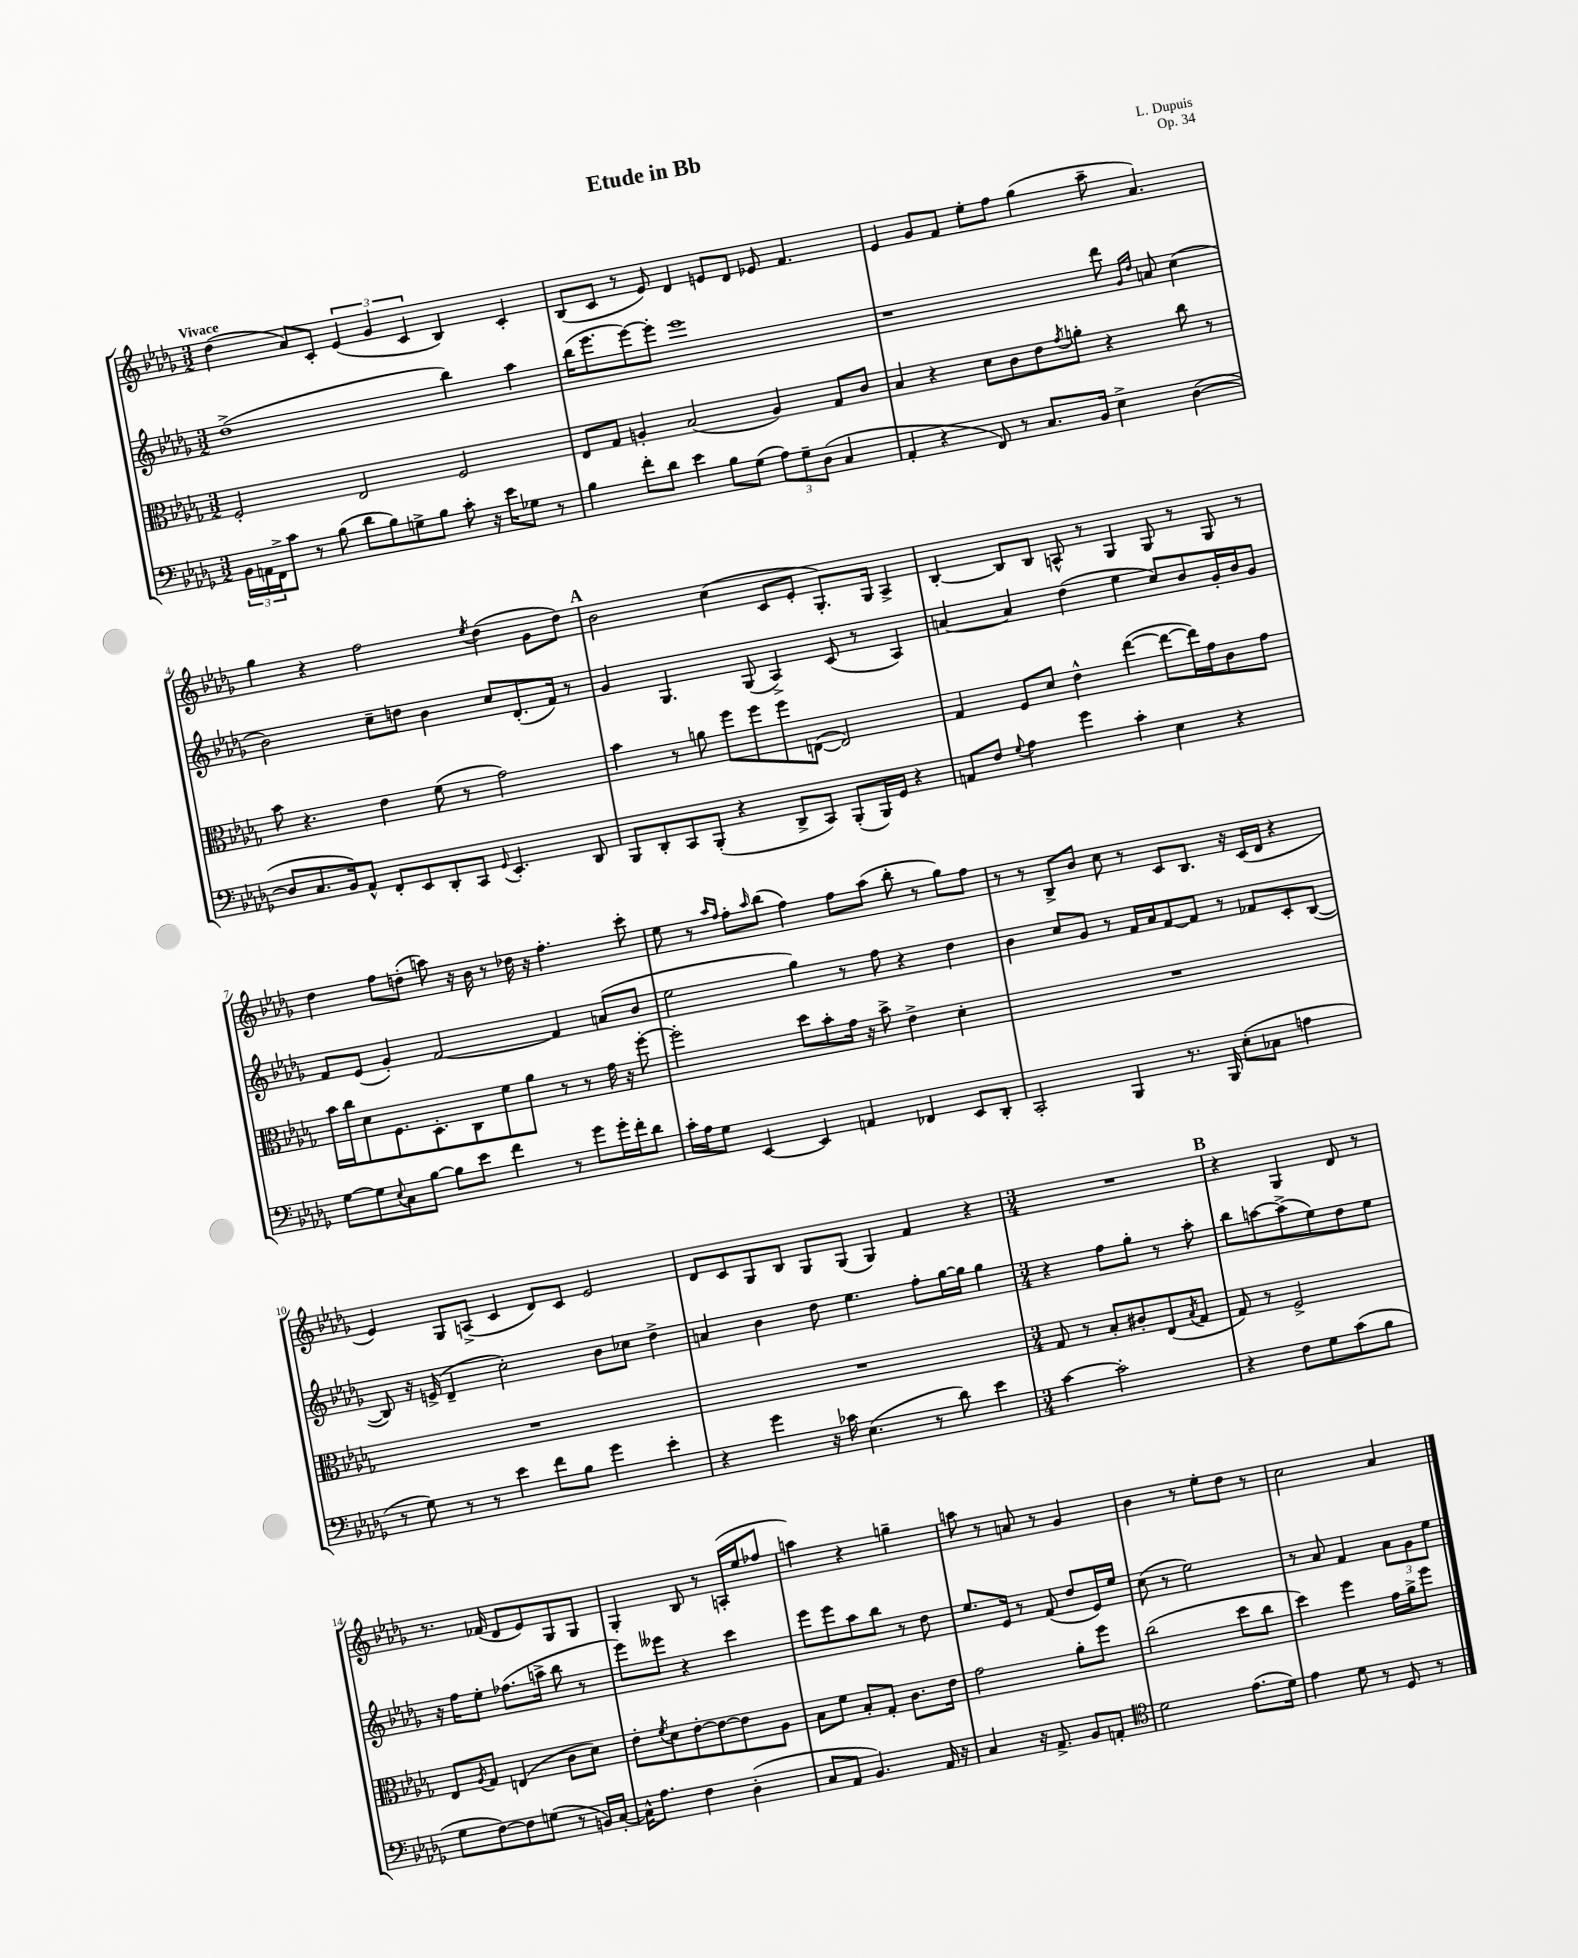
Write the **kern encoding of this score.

**kern	**kern	**kern	**kern
*staff4	*staff3	*staff2	*staff1
*clefF4	*clefC3	*clefG2	*clefG2
*k[b-e-a-d-g-]	*k[b-e-a-d-g-]	*k[b-e-a-d-g-]	*k[b-e-a-d-g-]
*M3/2	*M3/2	*M3/2	*M3/2
24BB-	2F'	(1dd-^	(4dd-
24AA	.	.	.
24FF^	.	.	.
8c	.	.	.
8r	.	.	8a-)
(8B-	.	.	8c'
8d-	2E-	.	(6e-
8B-)	.	.	.
.	.	.	6g-
8G^	.	.	.
.	.	.	6c
8B-	.	.	.
8c'	2F	4bb-)	4B-)
16r	.	.	.
16e-	.	.	.
8G-	.	4aa-	4c'
8r	.	.	.
=	=	=	=
4B-	8E-	(16bb-	(8B-
.	.	8.eee-	.
.	8G-	.	8c
8f'	4A'	[8eee-)	8r
8d-	.	8eee-']	8e-)
4e-	(2B-	1eee-	4d-
8B-	.	.	8e
(8G-	.	.	8d-
12A-)	4A)	.	8e-
12G-~	.	.	.
.	.	.	4.f
(12D-	.	.	.
4C	8G-	.	.
.	8c	.	.
=	=	=	=
4AA-'	4B-	1r	4e-
4r	4r	.	8g-
.	.	.	8f
8FF)	8d-	.	8ee-'
8r	8c	.	8ff
8.C	8e-	.	(4gg-
.	8qg-	.	.
.	8a'	.	.
16BB-	.	.	.
4E-^	4r	8ddd-	8aa-~
.	.	16qqg-	.
.	.	16qqdd-	.
.	.	8a	4.a-)
([4D-	8cc	(4cc	.
.	8r	.	.
=	=	=	=
8D-]	8b-	2b-)	4gg-
8.C	4.r	.	.
.	.	.	4r
16BB-)	.	.	.
8AA-^^	.	.	.
8FF'	4e-	8cc~	2ff
8EE-	.	8dd	.
8DD-'	(8f	4b-	.
8CC	8r	.	.
8qqGG-	.	.	8qee-
4.EE-'	2g-)	8cc	(4dd-
.	.	(8.d-'	.
.	.	.	8g-
.	.	16f)	.
8DD-	.	8r	8dd-)
=	=	=	=
8BBB-	4b-	4g-	2b-
8DD-'	.	.	.
8CC	8r	4.G-	.
(8BBB-'	8a	.	.
4r	8ff	.	(4cc
.	8ff	(8G-	.
8DD-^	8ff	4A-^)	8c
8CC)	([8E	.	8e-'
(8BBB-'	2E])	(8c	8.G-')
16BBB-)	.	8r	.
16GG-	.	.	16G-
4r	.	4A-)	4A-^
=	=	=	=
8AA	4G-	[4a	[4B-'
8F	.	.	.
8qqG-	.	.	.
4A-	8F	4a]	8B-]
.	8d-	.	8B-
4g-	4e-^^	(4dd-	8A^^
.	.	.	8r
4c'	([4ee-	4ee-	4G-
4E-	8ee-_	8cc)	8G-
.	16ee-])	8b-	8r
.	16g-	.	.
4r	8c	16g-'	8G-
.	.	16b-	.
.	8g-	8g-	8r
=	=	=	=
[8G-	16b-	8f	4dd-
.	16cc	.	.
8G-]	8d-	(8e-	.
8qqE-	.	.	.
8C	8.F	4g-')	8ff
[8B-	.	.	(8dd'
.	8.D-'	.	.
8B-]	.	[2f	8aa)
8e-	8C	.	16r
.	.	.	16b-
4f	8f	.	8r
.	8a-	.	16dd-
.	.	.	16r
8r	8r	4f]	4.ff'
8g-	8r	.	.
16g-'	16g-	(8a	.
16f'	16r	.	.
8d-	[8ff'	8b-	8ccc'
=	=	=	=
16c'	2ff']	2ee-	8ee-
16A-	.	.	.
8G-	.	.	8r
.	.	.	16qqaa-
.	.	.	16qqff
[4EE-	.	.	8ff'
.	.	.	16qqaa-
.	.	.	(8bb-
4EE-]	8dd-	4gg-)	4ff)
.	8b-'	.	.
4AA	16g-	8r	8ff
.	16r	.	.
.	8b-^	8ff	(8aa-
4FF-	4e-^	4r	8bb-'
.	.	.	8r
8EE-	4d-'	4dd-	8gg-)
8DD-'	.	.	8ff
=	=	=	=
2CC'	1.r	4b-	8r
.	.	.	8r
.	.	8cc	8B-^
.	.	8g-	8b-
4BBB-	.	8r	8cc
.	.	16f	8r
.	.	16a-	.
8.r	.	[8f	8c
.	.	8f]	8.B-
16BBB-	.	.	.
(8E-'	.	8r	.
.	.	.	16r
8C-	.	8f-	(16c
.	.	.	16d-
4A	.	8c'	4r
.	.	([8B-	.
=	=	=	=
8r	1.r	8B-])	4e-)
8G-)	.	16r	.
.	.	(16e^	.
8r	.	4d-~	8G-
8r	.	.	(8A^
4e-	.	2cc')	4c
8f	.	.	8d-)
8B-	.	.	8c
4g-	.	8b-	2e-
.	.	8cc-	.
4e-'	.	4dd-^	.
=	=	=	=
4r	1.r	4a	8d-
.	.	.	8c
4g-	.	4b-	8G-
.	.	.	8B-
16r	.	8dd-	8G-
16c-	.	.	.
(4.E-	.	4.ee-	(8G-
.	.	.	4G-)
8r	.	8ff'	4f
8d-)	.	[16gg-	.
.	.	16gg-]	.
4e-	.	4gg-	4r
=	=	=	=
*M3/4	*M3/4	*M3/4	*M3/4
[4c	8G-	4r	2.r
.	8r	.	.
2c']	8B-'	8ff	.
.	8c#'	8gg-'	.
.	(8E-	8r	.
.	8qB-	.	.
.	8G-	8aa-'	.
=	=	=	=
4r	8G-)	8bb-	4r
.	8r	[8aa	.
8F	2F^	(8aa^]	4G-
8G-	.	8ee-)	.
(8c	.	8dd-	8d-
8B-	.	8ee-	8r
=	=	=	=
8G-	8E-	16r	8.r
.	.	16ff	.
.	8qA-	.	.
[8F)	8G-	8ee-'	.
.	.	.	(16f-
8F]	(4E	(8.ff-	8d-
(8G	.	.	8e-)
.	.	16aa^	.
8r	8c	8bb-	8G-
16BB)	8d-)	8r	8G-
[16C'	.	.	.
=	=	=	=
16C^^]	8e-'	8eee-)	4G-'
8.A-	.	.	.
.	8qf	.	.
.	8d-	8eee--	.
4F	[8e-'	4r	8B-
.	8e-_	.	8r
(4D-'	8e-]	4ccc	(16A'
.	.	.	16ee-
.	8A-	.	8ff-
=	=	=	=
8C	8B-	8eee-	4aa)
8AA-	8f	8eee-	.
4.BB-)	8B-'	8aa-	4r
.	8G-'	8bb-	.
.	8.c	8r	4gg~
16AA-	.	8dd-	.
16r	16e-	.	.
=	=	=	=
4C	2g-	8.ee-	8aa
.	.	.	8r
.	.	16e-	.
16r	.	8r	8a
8.AA-^	.	.	.
.	.	(8f	8r
8BB-	8a-'	8dd-	4g-
8AA'	8ff	16e-)	.
.	.	16ee-	.
=	=	=	=
*clefC4	*	*	*
2d-	(2cc	(8cc	4b-
.	.	8r	.
.	.	2ee-)	8r
.	.	.	8ee-'
(8.e-	8dd-	.	8dd-
.	8cc	.	8r
16d-)	.	.	.
=	=	=	=
4e-	4dd-)	8r	2cc
.	.	8a-	.
8d-	4ff	4f	.
8r	.	.	.
8D-	16g-	12a-	4a-
.	16a-^	.	.
.	.	12g-	.
8r	8ff	.	.
.	.	12ee-	.
==	==	==	==
*-	*-	*-	*-
